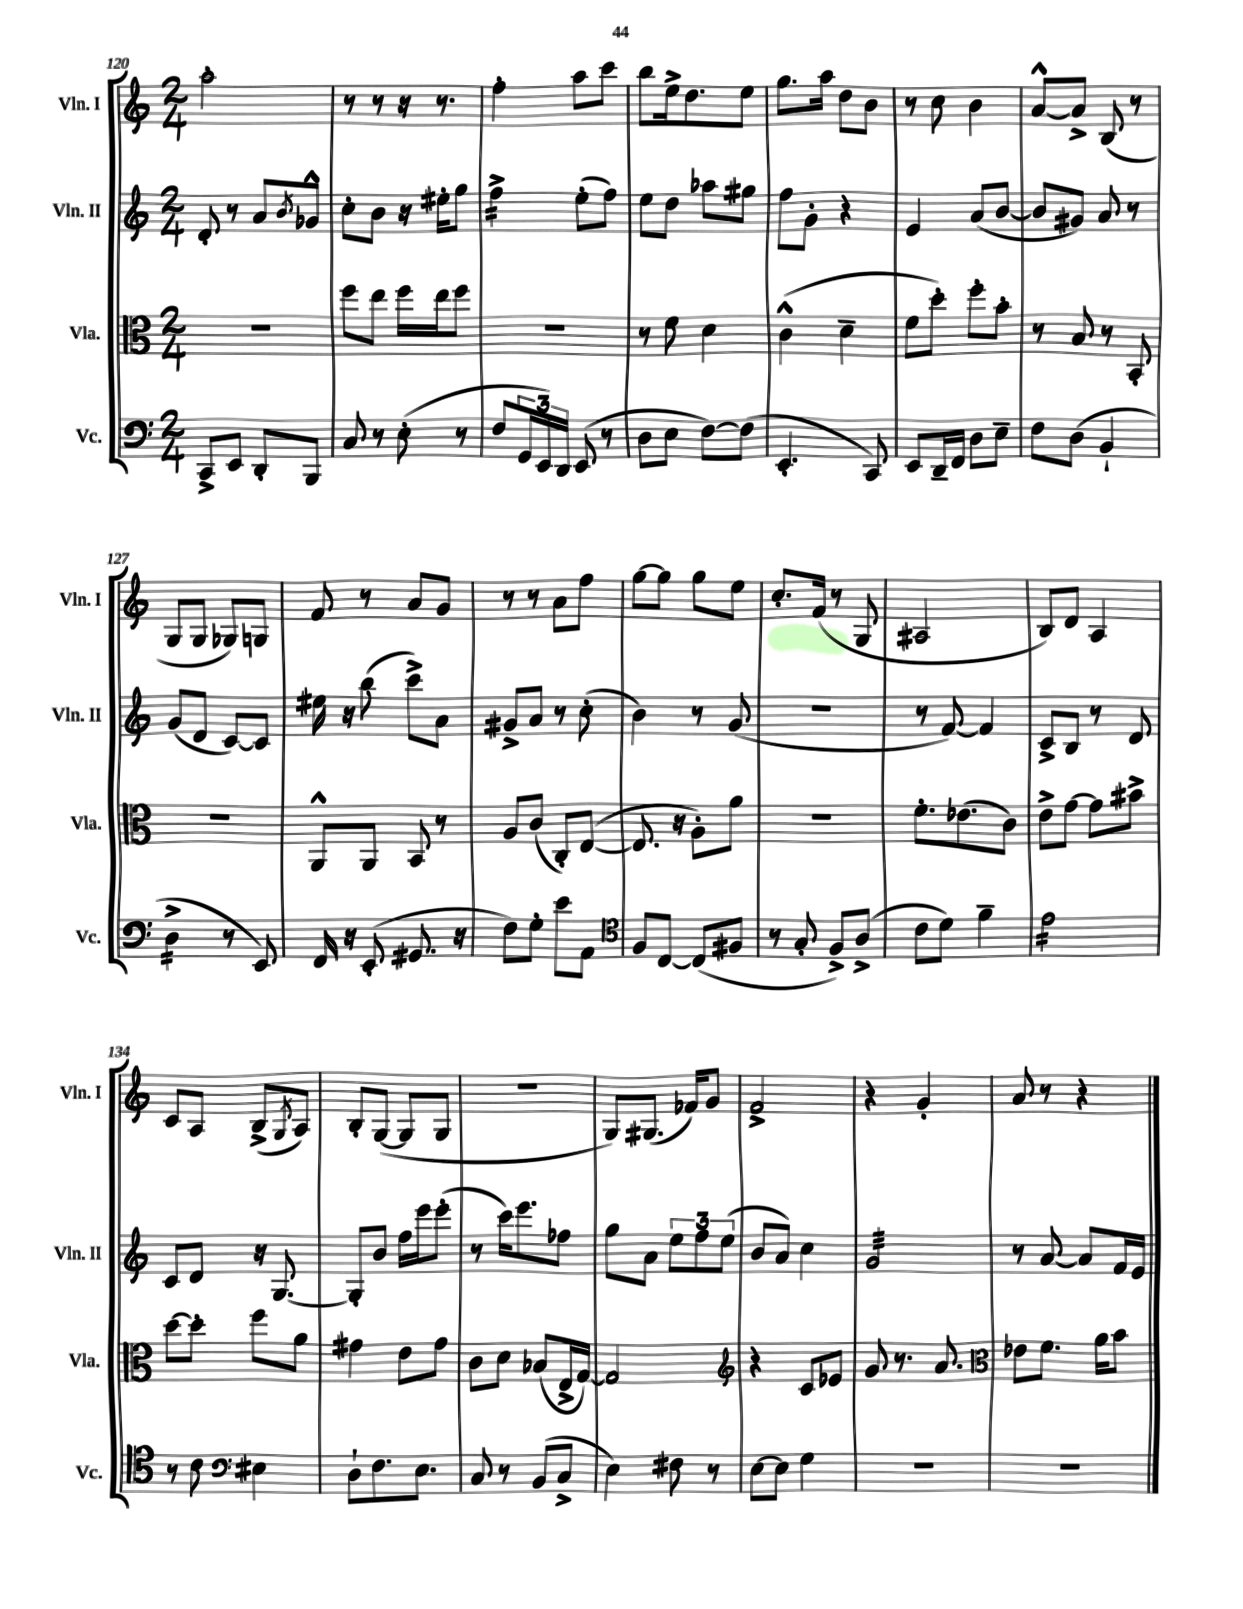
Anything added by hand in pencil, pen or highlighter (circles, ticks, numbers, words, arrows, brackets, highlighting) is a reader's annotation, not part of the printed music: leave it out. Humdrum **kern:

**kern	**kern	**kern	**kern
*staff4	*staff3	*staff2	*staff1
*clefF4	*clefC3	*clefG2	*clefG2
*k[]	*k[]	*k[]	*k[]
*M2/4	*M2/4	*M2/4	*M2/4
8CC^/L	2r	8d'/	2aa'\
8EE/J	.	8r	.
8DD'/L	.	8a/L	.
.	.	8qb/	.
8BBB/J	.	8g-^^/J	.
=	=	=	=
8C/	8ff\L	8cc'\L	8r
8r	8ee\J	8b\J	8r
(8E'\	16ff\LL	16r	16r
.	16ee\J	16ee#'\LK	8.r
8r	8ff\J	8gg\J	.
=	=	=	=
8F/L	2r	4ff^\	4ff'\
24GG/L	.	.	.
24EE/)	.	.	.
24DD/JJ	.	.	.
(8EE/	.	(8ee'\L	8aa\L
8r	.	8ff\J)	8ccc\J
=	=	=	=
8D\L	8r	8ee\L	8bb\L
8E\J	8f\	8dd\J	16ee^\k
.	.	.	8.dd\
[8F\L)	4d\	8aa-\L	.
(8F\]J	.	8gg#\J	8ee\J
=	=	=	=
4.EE'/	(4c^^\	8ff\L	8.gg\L
.	.	8g'\J	.
.	.	.	16aa\Jk
.	4d~\	4r	8dd\L
8CC/)	.	.	8b\J
=	=	=	=
8EE/L	8f\L	4e/	8r
16DD~/L	8dd'\J)	.	8cc\
16FF/JJ	.	.	.
8D\L	8ff'\L	(8a/L	4b\
8E~\J	8b'\J	[8b/J	.
=	=	=	=
8F\L	8r	8b/]L	[8a^^/L
(8D\J	8B/	8g#/J)	8a^/]J
4BB`/	8r	8a/	(8B/
.	8BB'/	8r	8r
=	=	=	=
4D^\	2r	(8g/L	8G/L
.	.	8d/J	8G/J
8r	.	[8c/L)	8G-/L)
8EE/)	.	8c/]J	8G/J
=	=	=	=
16FF/	8AA^^/L	16ee#\	8f/
16r	.	16r	.
(8EE'/	8AA/J	(8bb\	8r
8.GG#/	8BB/	8ccc^\L)	8a/L
.	8r	8a\J	8g/J
16r	.	.	.
=	=	=	=
8F\L)	8A/L	8g#^/L	8r
8G'\J	(8c/J	8a/J	8r
8e\L	8C'/L)	8r	8a\L
8AA\J	([8E/J	(8cc'\	8ff\J
=	=	=	=
*clefC4	*	*	*
8F/L	8.E/]	4b\)	[8gg\L
[8C/J	.	.	8gg\]J
.	16r	.	.
(8C/]L	8A'\L)	8r	8gg\L
8F#/J	8a\J	(8g/	8ee\J
=	=	=	=
8r	2r	2r	8.cc'/L
8G'/	.	.	.
.	.	.	(16f/Jk
8F^/L)	.	.	8r
(8A^/J	.	.	8G/
=	=	=	=
8c\L	8.f'\L	8r	2A#/
8d\J)	.	[8f/)	.
.	(8.e-\	.	.
4f~\	.	4f/]	.
.	8c\J)	.	.
=	=	=	=
2e\	8e^\L	8c^/L	8B/L)
.	[8g\J	8B/J	8d/J
.	8g\]L	8r	4A/
.	8b#^\J	8d/	.
=	=	=	=
8r	[8dd\L	8c/L	8c/L
8c\	8dd'\]J	8d/J	8A/J
*clefF4	*	*	*
4E#\	8ff\L	16r	(8B^/L
.	.	[8.G/	.
.	.	.	8qG/
.	8a\J	.	8A/J)
=	=	=	=
8D`\L	4g#\	8G'/]L	8B'/L
8.F\	.	8b/J	([8G/J
.	8e\L	16ff\LL	8G/]L
8.E\J	.	16eee\J	.
.	8g#\J	(8eee'\J	8G/J
=	=	=	=
8C/	8c\L	8r	2r
8r	8d\J	16ccc\LK)	.
.	.	8.eee\	.
(8BB/L	(8B-/L	.	.
8C^/J	16E^/L	8ff-\J	.
.	[16G/JJ)	.	.
=	=	=	=
4E\)	2G/]	8gg\L	8G/L)
.	.	8a\J	(8.G#/J
8F#\	.	12ee\L	.
.	.	.	16f-/LK)
.	.	12ff\	.
8r	.	.	8g/J
.	.	(12ee\J	.
=	=	=	=
*	*clefG2	*	*
[8E\L	4r	8b/L	2f^/
8E\]J	.	8a/J)	.
4G\	8c/L	4cc\	.
.	8e-/J	.	.
=	=	=	=
2r	8g/	2g/	4r
.	8.r	.	.
.	.	.	4g'/
.	8.a/	.	.
=	=	=	=
*	*clefC3	*	*
2r	8e-\L	8r	8a/
.	8.f\J	[8a/	8r
.	.	8a/]L	4r
.	16a\LK	.	.
.	8b\J	16f/L	.
.	.	16e/JJ	.
==	==	==	==
*-	*-	*-	*-
